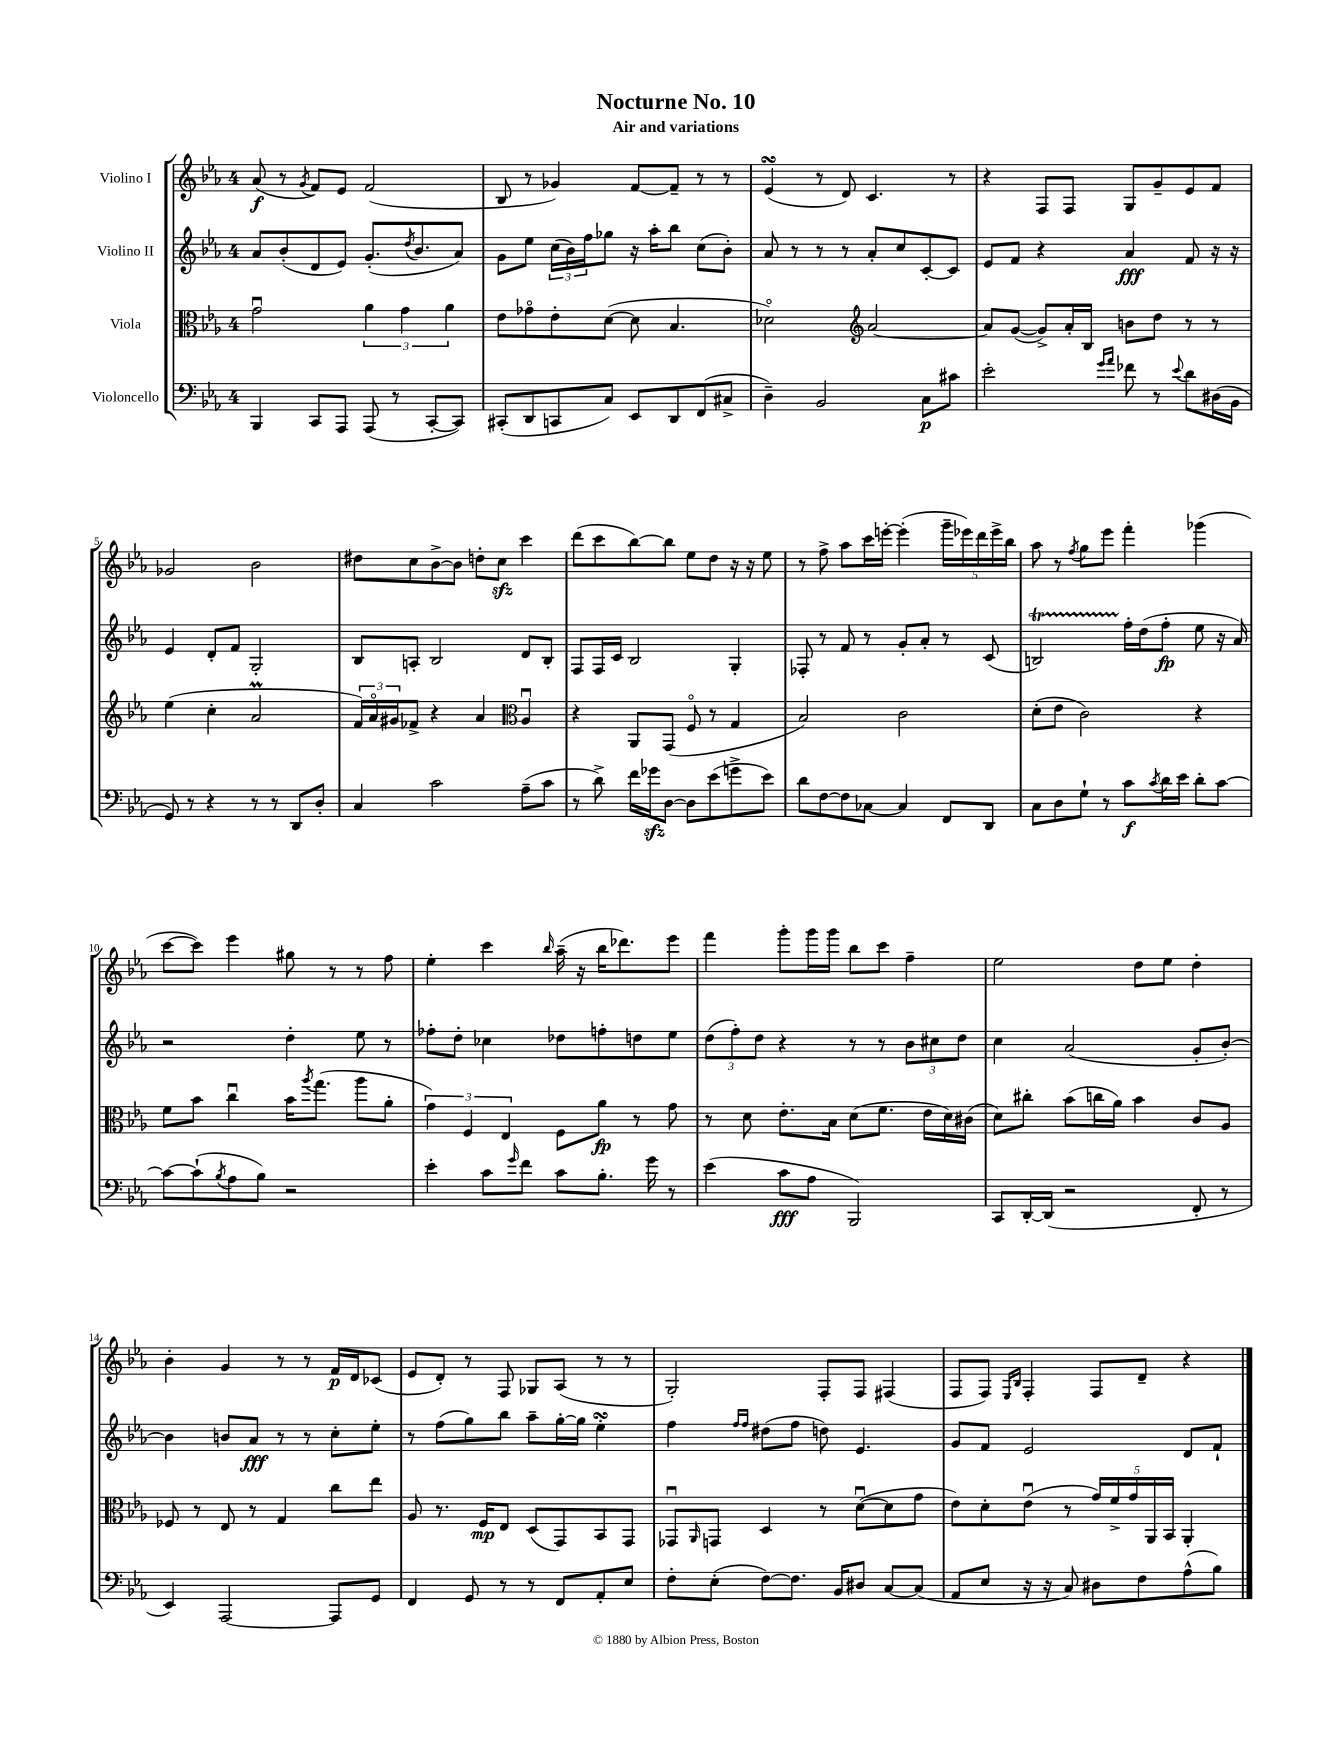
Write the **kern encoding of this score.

**kern	**dynam	**kern	**dynam	**kern	**dynam	**kern	**dynam
*part4	*part4	*part3	*part3	*part2	*part2	*part1	*part1
*staff4	*staff4	*staff3	*staff3	*staff2	*staff2	*staff1	*staff1
*I"Violoncello	*	*I"Viola	*	*I"Violino II	*	*I"Violino I	*
*clefF4	*	*clefC3	*	*clefG2	*	*clefG2	*
*k[b-e-a-]	*	*k[b-e-a-]	*	*k[b-e-a-]	*	*k[b-e-a-]	*
*M4/4	*	*M4/4	*	*M4/4	*	*M4/4	*
=1	=1	=1	=1	=1	=1	=1	=1
4BBB-/	.	2gu\	.	8a-/L	.	(8a-/	f
.	.	.	.	(8b-'/	.	8r	.
.	.	.	.	.	.	8qg/	.
8CC/L	.	.	.	8d/	.	8f/L)	.
8AAA-/J	.	.	.	8e-/J)	.	8e-/J	.
(8AAA-/	.	6a-\	.	(8.g'/L	.	(2f/	.
8r	.	.	.	.	.	.	.
.	.	6g\	.	.	.	.	.
.	.	.	.	8qdd/	.	.	.
.	.	.	.	8.b-/	.	.	.
[8CC'/L	.	.	.	.	.	.	.
.	.	6a-\	.	.	.	.	.
8CC/J])	.	.	.	8a-/J)	.	.	.
=2	=2	=2	=2	=2	=2	=2	=2
(8CC#X'/L	.	8e-\L	.	8g\L	.	8B-/	.
8DD/	.	8g-X\	.	8ee-\J	.	8r	.
8CCn/	.	8e-'\	.	(24cc\LL	.	4g-X/)	.
.	.	.	.	24b-\)	.	.	.
.	.	.	.	24ff\J	.	.	.
8C/J)	.	([8d\J	.	8gg-X\J	.	.	.
8EE-/L	.	8d\]	.	16r	.	[8f/L	.
.	.	.	.	16aa-'\KL	.	.	.
8DD/	.	4.B-/	.	8bb-\J	.	8f~/J]	.
(8FF/	.	.	.	(8cc\L	.	8r	.
8C#X^/J	.	.	.	8b-'\J)	.	8r	.
=3	=3	=3	=3	=3	=3	=3	=3
4D~\)	.	2d-X\)	.	8a-/	.	(4e-sSSs/	.
.	.	.	.	8r	.	.	.
2BB-/	.	.	.	8r	.	8r	.
.	.	.	.	8r	.	8d/)	.
*	*	*clefG2	*	*	*	*	*
.	.	[2a-/	.	8a-'/L	.	4.c/	.
.	.	.	.	8cc/	.	.	.
8C\L	p	.	.	[8c'/	.	.	.
8c#X\J	.	.	.	8c/J]	.	8r	.
=4	=4	=4	=4	=4	=4	=4	=4
2e-'\	.	8a-/L]	.	8e-/L	.	4r	.
.	.	([8g/J	.	8f/J	.	.	.
.	.	8g^/L])	.	4r	.	8F/L	.
.	.	16a-'/L	.	.	.	8F/J	.
.	.	16B-/JJ	.	.	.	.	.
16qqg/LL	.	.	.	.	.	.	.
16qqa-/JJ	.	.	.	.	.	.	.
8f-X\	.	8bn\L	.	4a-/	fff	8G/L	.
8r	.	8dd\J	.	.	.	8g~/	.
8qqe-/	.	.	.	.	.	.	.
8d\L	.	8r	.	8f/	.	8e-/	.
(16D#X\L	.	8r	.	16r	.	8f/J	.
16BB-\JJ	.	.	.	16r	.	.	.
!!LO:LB:g=z
=5	=5	=5	=5	=5	=5	=5	=5
8GG/)	.	(4ee-\	.	4e-/	.	2g-X/	.
8r	.	.	.	.	.	.	.
4r	.	4cc'\	.	8d'/L	.	.	.
.	.	.	.	8f/J	.	.	.
8r	.	2a-M/	.	2G'/	.	2b-\	.
8r	.	.	.	.	.	.	.
8DD/L	.	.	.	.	.	.	.
8D'/J	.	.	.	.	.	.	.
=6	=6	=6	=6	=6	=6	=6	=6
4C/	.	24f/LL)	.	8B-/L	.	8dd#X\L	.
.	.	24a-/	.	.	.	.	.
.	.	24g#X/J	.	.	.	.	.
.	.	8f-X^/J	.	8An'/J	.	8cc\	.
2c\	.	4r	.	2B-/	.	[8b-^\	.
.	.	.	.	.	.	8b-\J]	.
.	.	4a-/	.	.	.	8ddn'\L	.
.	.	.	.	.	.	8cczz\J	.
*	*	*clefC3	*	*	*	*	*
(8A-~\L	.	4A-u/	.	8d/L	.	4ccc\	.
8c\J	.	.	.	8B-'/J	.	.	.
=7	=7	=7	=7	=7	=7	=7	=7
8r	.	4r	.	8F/L	.	(8ddd\L	.
8d^\)	.	.	.	16F/L	.	8ccc\	.
.	.	.	.	16c/JJ	.	.	.
16f\LL	.	8AA-/L	.	2B-/	.	[8bb-\)	.
16g-Xzz\J	.	.	.	.	.	.	.
[8D\J	.	(8GG/J	.	.	.	8bb-\J]	.
8D\L]	.	8F/	.	.	.	8ee-\L	.
(8e-\	.	8r	.	.	.	8dd\J	.
8gn^\	.	4G/	.	4G'/	.	16r	.
.	.	.	.	.	.	16r	.
8e-\J)	.	.	.	.	.	8ee-\	.
=8	=8	=8	=8	=8	=8	=8	=8
8d\L	.	2B-/)	.	8F-X'/	.	8r	.
[8F\	.	.	.	8r	.	8ff^\	.
8F\]	.	.	.	8f/	.	8aa-\L	.
[8C-X\J	.	.	.	8r	.	16ccc\L	.
.	.	.	.	.	.	[16eeen'\JJ	.
4C-/]	.	2c\	.	8g'/L	.	(4eee'\]	.
.	.	.	.	8a-'/J	.	.	.
8FF/L	.	.	.	8r	.	20ggg~\LL	.
.	.	.	.	.	.	20eee-X\)	.
.	.	.	.	.	.	20ddd\	.
8DD/J	.	.	.	(8c/	.	.	.
.	.	.	.	.	.	20eee-^\	.
.	.	.	.	.	.	20bb-\JJ	.
=9	=9	=9	=9	=9	=9	=9	=9
8C\L	.	(8d'\L	.	2Bnt/)	.	8aa-\	.
8D\	.	8e-\J	.	.	.	8r	.
.	.	.	.	.	.	8qff/	.
8G`\J	.	2c\)	.	.	.	8gg\L	.
8r	.	.	.	.	.	8eee-\J	.
8c\L	f	.	.	16ff'\LL	.	4fff'\	.
.	.	.	.	(16dd\J	.	.	.
8qc/	.	.	.	.	.	.	.
16d\L	.	.	.	8ff'\J	fp	.	.
16e-\JJ	.	.	.	.	.	.	.
8d'\L	.	4r	.	8ee-\	.	(4ggg-X\	.
[8c\J	.	.	.	16r	.	.	.
.	.	.	.	16a-/)	.	.	.
!!LO:LB:g=z
=10	=10	=10	=10	=10	=10	=10	=10
8c\L_	.	8f\L	.	2r	.	[8ccc\L	.
(8c`\]	.	8b-\J	.	.	.	8ccc\J])	.
8qB-/	.	.	.	.	.	.	.
8A-\	.	4ccu\	.	.	.	4eee-\	.
8B-\J)	.	.	.	.	.	.	.
2r	.	16b-\KL	.	4dd'\	.	8gg#X\	.
.	.	8qaa-/	.	.	.	.	.
.	.	(8.gg\J	.	.	.	.	.
.	.	.	.	.	.	8r	.
.	.	8aa-\L	.	8ee-\	.	8r	.
.	.	8a-'\J	.	8r	.	8ff\	.
=11	=11	=11	=11	=11	=11	=11	=11
4e-'\	.	6g\)	.	8ff-X'\L	.	4ee-'\	.
.	.	.	.	8dd'\J	.	.	.
.	.	6F/	.	.	.	.	.
8c\L	.	.	.	4cc-X\	.	4ccc\	.
.	.	6E-/	.	.	.	.	.
16qqg/	.	.	.	.	.	.	.
8f\J	.	.	.	.	.	.	.
.	.	.	.	.	.	16qqbb-/	.
8c\L	.	8F\L	.	8dd-X\L	.	(16aa-~\	.
.	.	.	.	.	.	16r	.
8.B-'\J	.	8a-\J	fp	8ffn'\	.	16bb-\KL	.
.	.	.	.	.	.	8.ddd-X\)	.
.	.	8r	.	8ddn\	.	.	.
16g\	.	.	.	.	.	.	.
8r	.	8g\	.	8ee-\J	.	8eee-\J	.
=12	=12	=12	=12	=12	=12	=12	=12
(4e-\	.	8r	.	(12dd\L	.	4fff\	.
.	.	.	.	12ff'\)	.	.	.
.	.	8d\	.	.	.	.	.
.	.	.	.	12dd\J	.	.	.
8c\L	fff	8.e-'\L	.	4r	.	8ggg'\L	.
8A-\J	.	.	.	.	.	16ggg\L	.
.	.	16B-\Jk	.	.	.	16ggg\JJ	.
2BBB-/)	.	(8d\L	.	8r	.	8bb-\L	.
.	.	8.f\J	.	8r	.	8ccc\J	.
.	.	.	.	12b-\L	.	4ff~\	.
.	.	16e-\LL	.	.	.	.	.
.	.	.	.	12cc#X\	.	.	.
.	.	16d\)	.	.	.	.	.
.	.	.	.	12dd\J	.	.	.
.	.	(16c#X\JJ	.	.	.	.	.
=13	=13	=13	=13	=13	=13	=13	=13
8CC/L	.	8d\L)	.	4cc\	.	2ee-\	.
[16DD'/L	.	8cc#X'\J	.	.	.	.	.
(16DD/JJ]	.	.	.	.	.	.	.
2r	.	(8b-\L	.	(2a-/	.	.	.
.	.	16ccn\L	.	.	.	.	.
.	.	16a-\JJ)	.	.	.	.	.
.	.	4b-\	.	.	.	8dd\L	.
.	.	.	.	.	.	8ee-\J	.
8FF'/	.	8c/L	.	8g'/L	.	4dd'\	.
8r	.	8A-/J	.	[8b-'/J)	.	.	.
!!LO:LB:g=z
=14	=14	=14	=14	=14	=14	=14	=14
4EE-/)	.	8F-X/	.	4b-\]	.	4b-'\	.
.	.	8r	.	.	.	.	.
[2AAA-/	.	8E-/	.	8bn/L	.	4g/	.
.	.	8r	.	8a-/J	fff	.	.
.	.	4G/	.	8r	.	8r	.
.	.	.	.	8r	.	8r	.
8AAA-/L]	.	8cc\L	.	8cc'\L	.	16f/LL	p
.	.	.	.	.	.	16d/J	.
8GG/J	.	8ee-\J	.	8ee-'\J	.	(8c-X/J	.
=15	=15	=15	=15	=15	=15	=15	=15
4FF/	.	8A-/	.	8r	.	8e-/L	.
.	.	8.r	.	(8ff\L	.	8d'/J)	.
8GG/	.	.	.	8gg\)	.	8r	.
.	.	16F/KL	mp	.	.	.	.
8r	.	8E-/J	.	8bb-\J	.	8F/	.
8r	.	(8D/L	.	8aa-~\L	.	8G-X/L	.
8FF/L	.	8GG/)	.	[16gg'\L	.	(8A-/J	.
.	.	.	.	16gg\JJ]	.	.	.
8AA-'/	.	8BB-/	.	4ee-sSSs'\	.	8r	.
8E-/J	.	8GG/J	.	.	.	8r	.
=16	=16	=16	=16	=16	=16	=16	=16
8F'\L	.	8GG-Xu/L	.	4ff\	.	2G'/)	.
.	.	16qqAA-/	.	.	.	.	.
(8E-'\J	.	8GGn/J	.	.	.	.	.
.	.	.	.	16qqff/LL	.	.	.
.	.	.	.	16qqff/JJ	.	.	.
[8F\L)	.	4D/	.	(8dd#X\L	.	.	.
8.F\J]	.	.	.	8ff\J	.	.	.
.	.	8r	.	8ddn\)	.	8F'/L	.
16BB-/KL	.	.	.	.	.	.	.
8D#X/J	.	([8du\L	.	4.e-/	.	8F/J	.
[8C/L	.	8d\]	.	.	.	(4F#X/	.
(8C/J]	.	8g\J	.	.	.	.	.
=17	=17	=17	=17	=17	=17	=17	=17
8AA-/L	.	8e-\L)	.	8g/L	.	8F/L	.
8E-/J	.	8d'\	.	8f/J	.	8F/J)	.
.	.	.	.	.	.	16qqE-/LL	.
.	.	.	.	.	.	16qqB-/JJ	.
16r	.	(8e-u\J	.	2e-/	.	4F'/	.
16r	.	.	.	.	.	.	.
8C/)	.	8r	.	.	.	.	.
8D#X\L	.	20g/LL)	.	.	.	8F/L	.
.	.	20f^/	.	.	.	.	.
.	.	20g/	.	.	.	.	.
8F\	.	.	.	.	.	8d~/J	.
.	.	20AA-/	.	.	.	.	.
.	.	20BB-/JJ	.	.	.	.	.
(8A-^^\	.	4AA-'/	.	8d/L	.	4r	.
8B-\J)	.	.	.	8f`/J	.	.	.
==	==	==	==	==	==	==	==
*-	*-	*-	*-	*-	*-	*-	*-
